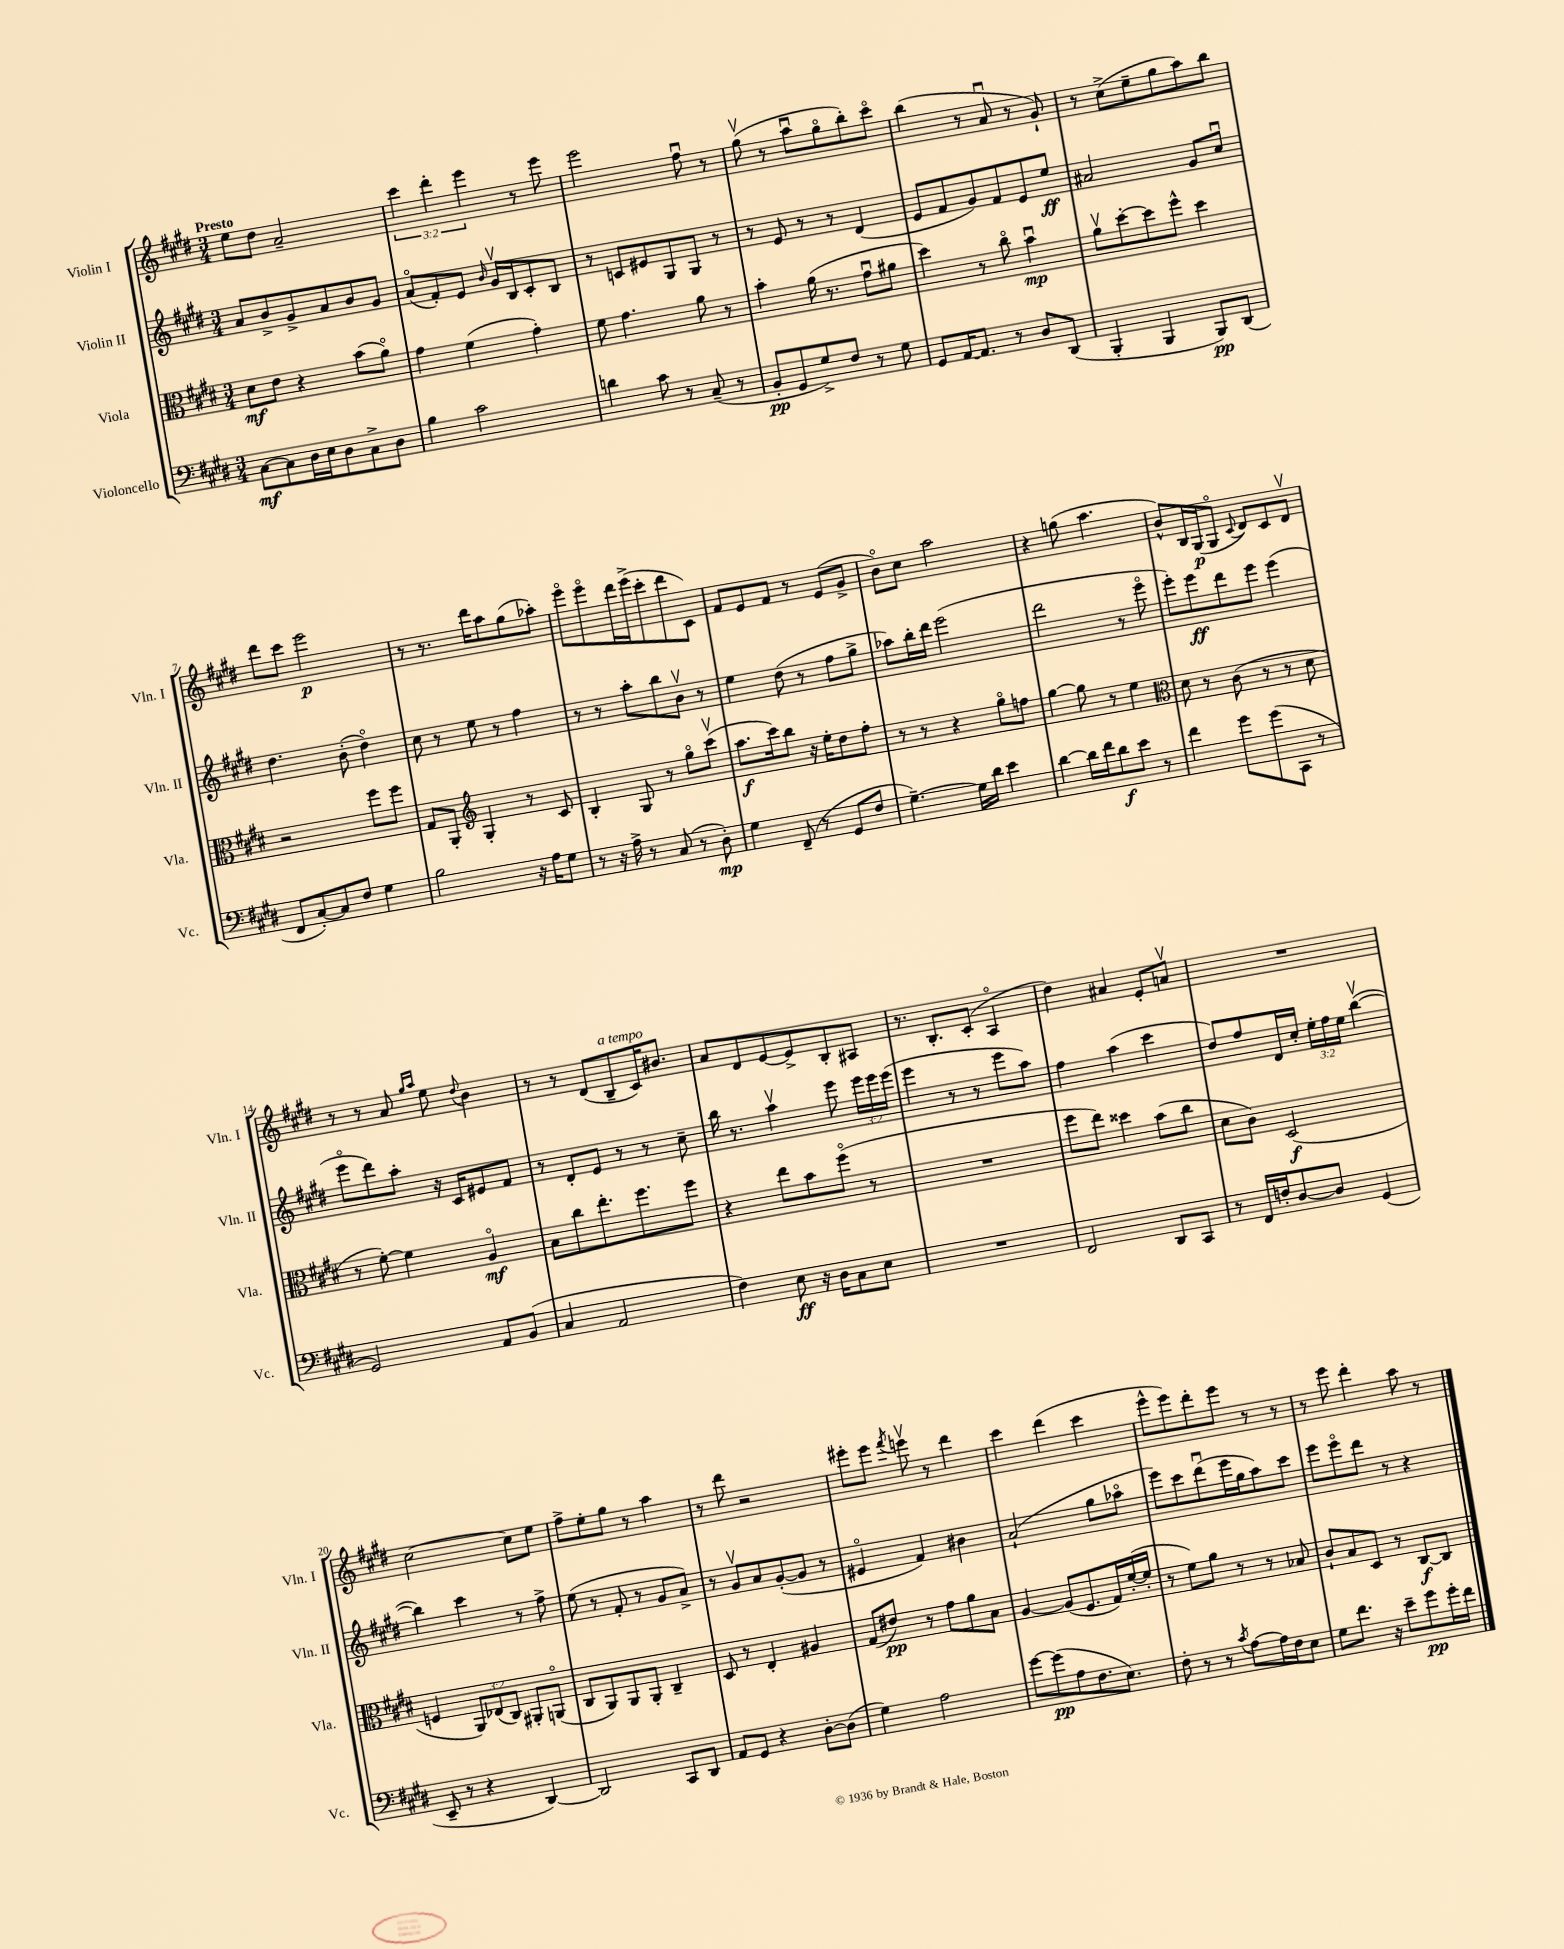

**kern	**dynam	**kern	**dynam	**kern	**dynam	**kern	**dynam
*part4	*part4	*part3	*part3	*part2	*part2	*part1	*part1
*staff4	*staff4	*staff3	*staff3	*staff2	*staff2	*staff1	*staff1
*I"Violoncello	*	*I"Viola	*	*I"Violin II	*	*I"Violin I	*
*I'Vc.	*	*I'Vla.	*	*I'Vln. II	*	*I'Vln. I	*
*clefF4	*	*clefC3	*	*clefG2	*	*clefG2	*
*k[f#c#g#d#]	*	*k[f#c#g#d#]	*	*k[f#c#g#d#]	*	*k[f#c#g#d#]	*
*M3/4	*	*M3/4	*	*M3/4	*	*M3/4	*
=1	=1	=1	=1	=1	=1	=1	=1
!	!	!	!	!	!	!LO:TX:a:B:t=Presto	!
[8C#\L	mf	8d#\L	mf	8a/L	.	8ee\L	.
8C#\]	.	8e\J	.	8b^/	.	8dd#\J	.
16D#\L	.	4r	.	8g#^/	.	2a~/	.
16E\J	.	.	.	.	.	.	.
8D#\	.	.	.	8a/	.	.	.
8C#^\	.	(8b\L	.	8b/	.	.	.
8D#\J	.	8a\J)	.	8g#/J	.	.	.
=2	=2	=2	=2	=2	=2	=2	=2
4B\	.	4g#\	.	(8a/L	.	6ccc#\	.
.	.	.	.	8f#'/)	.	.	.
.	.	.	.	.	.	6ddd#'\	.
2c#\	.	(4f#\	.	8e/J	.	.	.
.	.	.	.	.	.	6eee\	.
.	.	.	.	16qqb/	.	.	.
.	.	.	.	16g#v/LL	.	.	.
.	.	.	.	16B/J	.	.	.
.	.	4g#'\)	.	8c#'/	.	8r	.
.	.	.	.	8B/J	.	8eee\	.
=3	=3	=3	=3	=3	=3	=3	=3
4dn\	.	8f#\	.	8r	.	2eee\	.
.	.	4.g#\	.	8cn/L	.	.	.
8c#\	.	.	.	8e#X/	.	.	.
8r	.	.	.	8G#/	.	.	.
(8C#~/	.	8a\	.	8G#/J	.	8ff#u\	.
8r	.	8r	.	8r	.	8r	.
=4	=4	=4	=4	=4	=4	=4	=4
8BB'/L	pp	4b'\	.	8r	.	(8gg#v\	.
8GG#/	.	.	.	8e/	.	8r	.
8G#^/)	.	(16a\	.	8r	.	8aau\L	.
.	.	8.r	.	.	.	.	.
8F#/J	.	.	.	8r	.	8gg#\	.
8r	.	8g#u\L	.	(4d#/	.	8bb'\)	.
8G#\	.	8a#X\J	.	.	.	8ccc#\J	.
=5	=5	=5	=5	=5	=5	=5	=5
8GG#/L	.	4dd#\)	.	8e/L	.	(4bb\	.
[16AA/K	.	.	.	8f#/	.	.	.
8.AA/J]	.	.	.	.	.	.	.
.	.	8r	.	8g#/)	.	8r	.
8r	.	8cc#\	.	8f#/	.	8au/	.
8D#/L	.	4bu\	mp	8e/	.	8r	.
(8DD#/J	.	.	.	8ee/J	ff	8g#`/)	.
=6	=6	=6	=6	=6	=6	=6	=6
4BBB'/	.	8av\L	.	2a#X/	.	8r	.
.	.	[8dd#'\	.	.	.	(8cc#^\L	.
4BBB/	.	8dd#\]	.	.	.	8ee~\	.
.	.	8ff#^^\J	.	.	.	8gg#\	.
8BBB/L)	pp	4dd#\	.	8g#/L	.	8aa\)	.
(8DD#/J	.	.	.	8cc#u/J	.	8bb\J	.
!!LO:LB:g=z
=7	=7	=7	=7	=7	=7	=7	=7
8FF#/L	.	2r	.	4.dd#\	.	8ddd#\L	.
[8C#'/)	.	.	.	.	.	8ccc#\J	.
8C#/]	.	.	.	.	.	2eee\	p
8F#/J	.	.	.	(8b'\	.	.	.
4G#\	.	8ff#\L	.	4dd#\)	.	.	.
.	.	8ff#\J	.	.	.	.	.
=8	=8	=8	=8	=8	=8	=8	=8
2B\	.	8G#/L	.	8cc#\	.	8r	.
.	.	8AA'/J	.	8r	.	8.r	.
*	*	*clefG2	*	*	*	*	*
.	.	4G#'/	.	8ee\	.	.	.
.	.	.	.	.	.	16ddd#\KL	.
.	.	.	.	8r	.	8aa\	.
16r	.	8r	.	4ff#\	.	(8gg#\	.
16A\KL	.	.	.	.	.	.	.
8G#\J	.	8c#/	.	.	.	8aa-X'\J)	.
=9	=9	=9	=9	=9	=9	=9	=9
8r	.	4B'/	.	8r	.	8eee\L	.
16r	.	.	.	8r	.	8eee\	.
16A^\	.	.	.	.	.	.	.
8r	.	8G#/	.	8aa'\L	.	16ddd#\L	.
.	.	.	.	.	.	(16eee^\J	.
(8C#/	.	8r	.	8bb\	.	8ccc#'\	.
8r	.	8gg#\L	.	8bv\J	.	8ddd#\	.
8D#'\)	mp	(8ccc#v\J	.	8r	.	8c#\J)	.
=10	=10	=10	=10	=10	=10	=10	=10
4G#\	.	8.aa\L	f	4ee\	.	8f#/L	.
.	.	.	.	.	.	8e/	.
.	.	16ccc#\k)	.	.	.	.	.
(8FF#~/	.	8bb\J	.	(8dd#\	.	8f#/J	.
8r	.	16r	.	8r	.	8r	.
.	.	16ee'\KL	.	.	.	.	.
8GG#/L	.	8dd#\	.	8ff#\L	.	(8e/L	.
8F#/J	.	8ff#'\J	.	8gg#^\J	.	8g#^/J	.
=11	=11	=11	=11	=11	=11	=11	=11
[4.G#~\)	.	8r	.	8aa-X\L)	.	8b\L)	.
.	.	8r	.	16bb'\L	.	8cc#\J	.
.	.	.	.	16ddd#\JJ	.	.	.
.	.	4r	.	(2eee\	.	2aa\	.
16G#\LL]	.	.	.	.	.	.	.
16d#\JJ	.	.	.	.	.	.	.
4e\	.	8gg#\L	.	.	.	.	.
.	.	8ffn\J	.	.	.	.	.
=12	=12	=12	=12	=12	=12	=12	=12
[4d#\	.	[4gg#\	.	2ddd#\	.	4r	.
16d#\LL]	.	8gg#\]	.	.	.	(8ggn\	.
16f#\J	.	.	.	.	.	.	.
8d#\	f	8r	.	.	.	4.aa\	.
8e\J	.	4ee\	.	8r	.	.	.
8r	.	.	.	8eee\	.	.	.
=13	=13	=13	=13	=13	=13	=13	=13
*	*	*clefC3	*	*	*	*	*
4f#\	.	8d#\	.	8eee'\L)	.	8b^^/L)	.
.	.	8r	.	8eee\	ff	16B/L	.
.	.	.	.	.	.	(16G#/J	p
8g#\L	.	(8c#\	.	8ddd#\	.	8G#/J	.
.	.	.	.	.	.	8qqc#/	.
(8g#\	.	8r	.	8eee\J	.	8d#/L)	.
8CC#\J	.	8r	.	(4eee\	.	8c#/	.
8r	.	8d#\	.	.	.	8d#v/J	.
!!LO:LB:g=z
=14	=14	=14	=14	=14	=14	=14	=14
2GG#/)	.	8r	.	8eee\L	.	8r	.
.	.	[8f#'\)	.	8ddd#\)	.	8r	.
.	.	4f#\]	.	8aa'\J	.	8a/	.
.	.	.	.	.	.	16qqgg#/LL	.
.	.	.	.	.	.	16qqaa/JJ	.
.	.	.	.	16r	.	8ee\	.
.	.	.	.	16c#/KL	.	.	.
.	.	.	.	.	.	8qqdd#/	.
8AA/L	.	4A/	mf	8e#X/	.	4b\	.
(8BB/J	.	.	.	8f#/J	.	.	.
=15	=15	=15	=15	=15	=15	=15	=15
4C#/	.	8B\L	.	8r	.	8r	.
.	.	8cc#\	.	8d#'/L	.	8r	.
2AA/	.	8.ee'\	.	8e/J	.	(8d#/L	.
!	!	!	!	!	!	!LO:TX:a:i:t=a tempo	!
.	.	.	.	8r	.	8B~/	.
.	.	8.ff#\	.	.	.	.	.
.	.	.	.	8r	.	16c#/K)	.
.	.	.	.	.	.	8.b#X/J	.
.	.	8ff#\J	.	8cc#~\	.	.	.
=16	=16	=16	=16	=16	=16	=16	=16
4F#\)	.	4r	.	16bb\	.	8a/L	.
.	.	.	.	8.r	.	.	.
.	.	.	.	.	.	8d#/	.
8E\	ff	8ee\L	.	4aav\	.	[8e/	.
16r	.	8b\	.	.	.	8e^/]	.
16D#\KL	.	.	.	.	.	.	.
8C#\	.	(8ff#\J	.	8eee\	.	8B'/	.
8E\J	.	8r	.	24eee\LL	.	8A#X/J	.
.	.	.	.	24eee\	.	.	.
.	.	.	.	(24eee\JJ	.	.	.
=17	=17	=17	=17	=17	=17	=17	=17
2.r	.	2.r	.	4eee\	.	8.r	.
.	.	.	.	.	.	8.B'/L	.
.	.	.	.	8r	.	.	.
.	.	.	.	8r	.	(8c#'/J	.
.	.	.	.	8eee\L	.	4A/	.
.	.	.	.	8aa\J)	.	.	.
=18	=18	=18	=18	=18	=18	=18	=18
2FF#/	.	8ff#\L	.	4ff#\	.	4dd#\)	.
.	.	8ee\J)	.	.	.	.	.
.	.	4dd##X\	.	(4aa\	.	4a#X/	.
8DD#/L	.	(8b\L	.	4ccc#\	.	8e'/L	.
8CC#/J	.	8cc#\J	.	.	.	8anv/J	.
=19	=19	=19	=19	=19	=19	=19	=19
8r	.	8d#\L	.	8dd#/L)	.	2.r	.
16FF#/LL	.	8c#\J)	.	8ff#/	.	.	.
16Fn'/J	.	.	.	.	.	.	.
[8D#/	.	(2D#/	f	16d#/L	.	.	.
.	.	.	.	16cc#'/JJ	.	.	.
8D#/J]	.	.	.	24ee'\LL	.	.	.
.	.	.	.	24ff#\	.	.	.
.	.	.	.	24ee\JJ	.	.	.
(4GG#/	.	.	.	([4bbv\	.	.	.
!!LO:LB:g=z
=20	=20	=20	=20	=20	=20	=20	=20
8EE~/	.	4Fn/	.	4bb\])	.	[2cc#\	.
8r	.	.	.	.	.	.	.
4r	.	12AA/L)	.	4ccc#\	.	.	.
.	.	(12E-X/	.	.	.	.	.
.	.	12C#/J)	.	.	.	.	.
[4DD#/)	.	8AA#X'/L	.	8r	.	8cc#\L]	.
.	.	(8AAn/J	.	8ff#^\	.	8ee\J	.
=21	=21	=21	=21	=21	=21	=21	=21
2DD#/]	.	8C#/L	.	(8ee\	.	8ff#^\L	.
.	.	8AA/)	.	8r	.	8ee'\	.
.	.	8AA/	.	8f#'/	.	8gg#\J	.
.	.	8AA'/J	.	8r	.	8r	.
8CC#/L	.	4C#~/	.	8g#/L	.	4aa\	.
8DD#/J	.	.	.	8a^/J)	.	.	.
=22	=22	=22	=22	=22	=22	=22	=22
8AA/L	.	8D#/	.	8r	.	8r	.
8GG#/J	.	8r	.	8g#v/L	.	8ddd#\	.
4r	.	4E'/	.	8a/	.	2r	.
.	.	.	.	([8g#'/	.	.	.
[8D#'\L	.	4A#X/	.	8g#/J]	.	.	.
(8D#\J]	.	.	.	8r	.	.	.
=23	=23	=23	=23	=23	=23	=23	=23
4G#\)	.	(8G#/L	.	4e#X/	.	8eee#X'\L	.
.	.	8e#X/J)	pp	.	.	8eee#\J	.
.	.	.	.	.	.	8qfff#/	.
2A\	.	8r	.	4f#/)	.	8eeenv\	.
.	.	8g#\L	.	.	.	8r	.
.	.	8a\	.	4b#X\	.	4ddd#\	.
.	.	8B\J	.	.	.	.	.
=24	=24	=24	=24	=24	=24	=24	=24
[8g#\L	.	[4A/	.	(2a`/	.	4ccc#\	.
(8g#\]	pp	.	.	.	.	.	.
8A\	.	(8A/L]	.	.	.	(4ddd#\	.
8.F#\	.	8.F#/	.	.	.	.	.
.	.	.	.	8gg#\L	.	4ccc#\	.
8.E\J)	.	16G#/L)	.	.	.	.	.
.	.	([16f#'/	.	8aa-X\J	.	.	.
.	.	16f#'/JJ]	.	.	.	.	.
=25	=25	=25	=25	=25	=25	=25	=25
8F#'\	.	8r	.	8eee\L)	.	8eee^^\L	.
8r	.	8f#\L)	.	8ccc#\	.	8eee\)	.
8r	.	8a\J	.	(8ddd#u\	.	8ddd#'\	.
8qc#/	.	.	.	.	.	.	.
[8A\L	.	8r	.	16eee\L	.	8eee\J	.
.	.	.	.	16gg#\J	.	.	.
16A\L]	.	8r	.	8aa\)	.	8r	.
16F#\J	.	.	.	.	.	.	.
8E\J	.	8B-X/	.	8ccc#\J	.	8r	.
=26	=26	=26	=26	=26	=26	=26	=26
8G#\L	.	8c#`/L	.	8eee\L	.	8r	.
8.f#\J	.	8B/	.	8eee\	.	8eee\	.
.	.	8D#/J	.	8ddd#\J	.	4ddd#'\	.
16r	.	.	.	.	.	.	.
8e~\L	.	8r	.	8r	.	.	.
8g#\	pp	[8C#/L	f	4r	.	8aa\	.
16g#'\L	.	8C#/J]	.	.	.	8r	.
16f#\JJ	.	.	.	.	.	.	.
==	==	==	==	==	==	==	==
*-	*-	*-	*-	*-	*-	*-	*-
